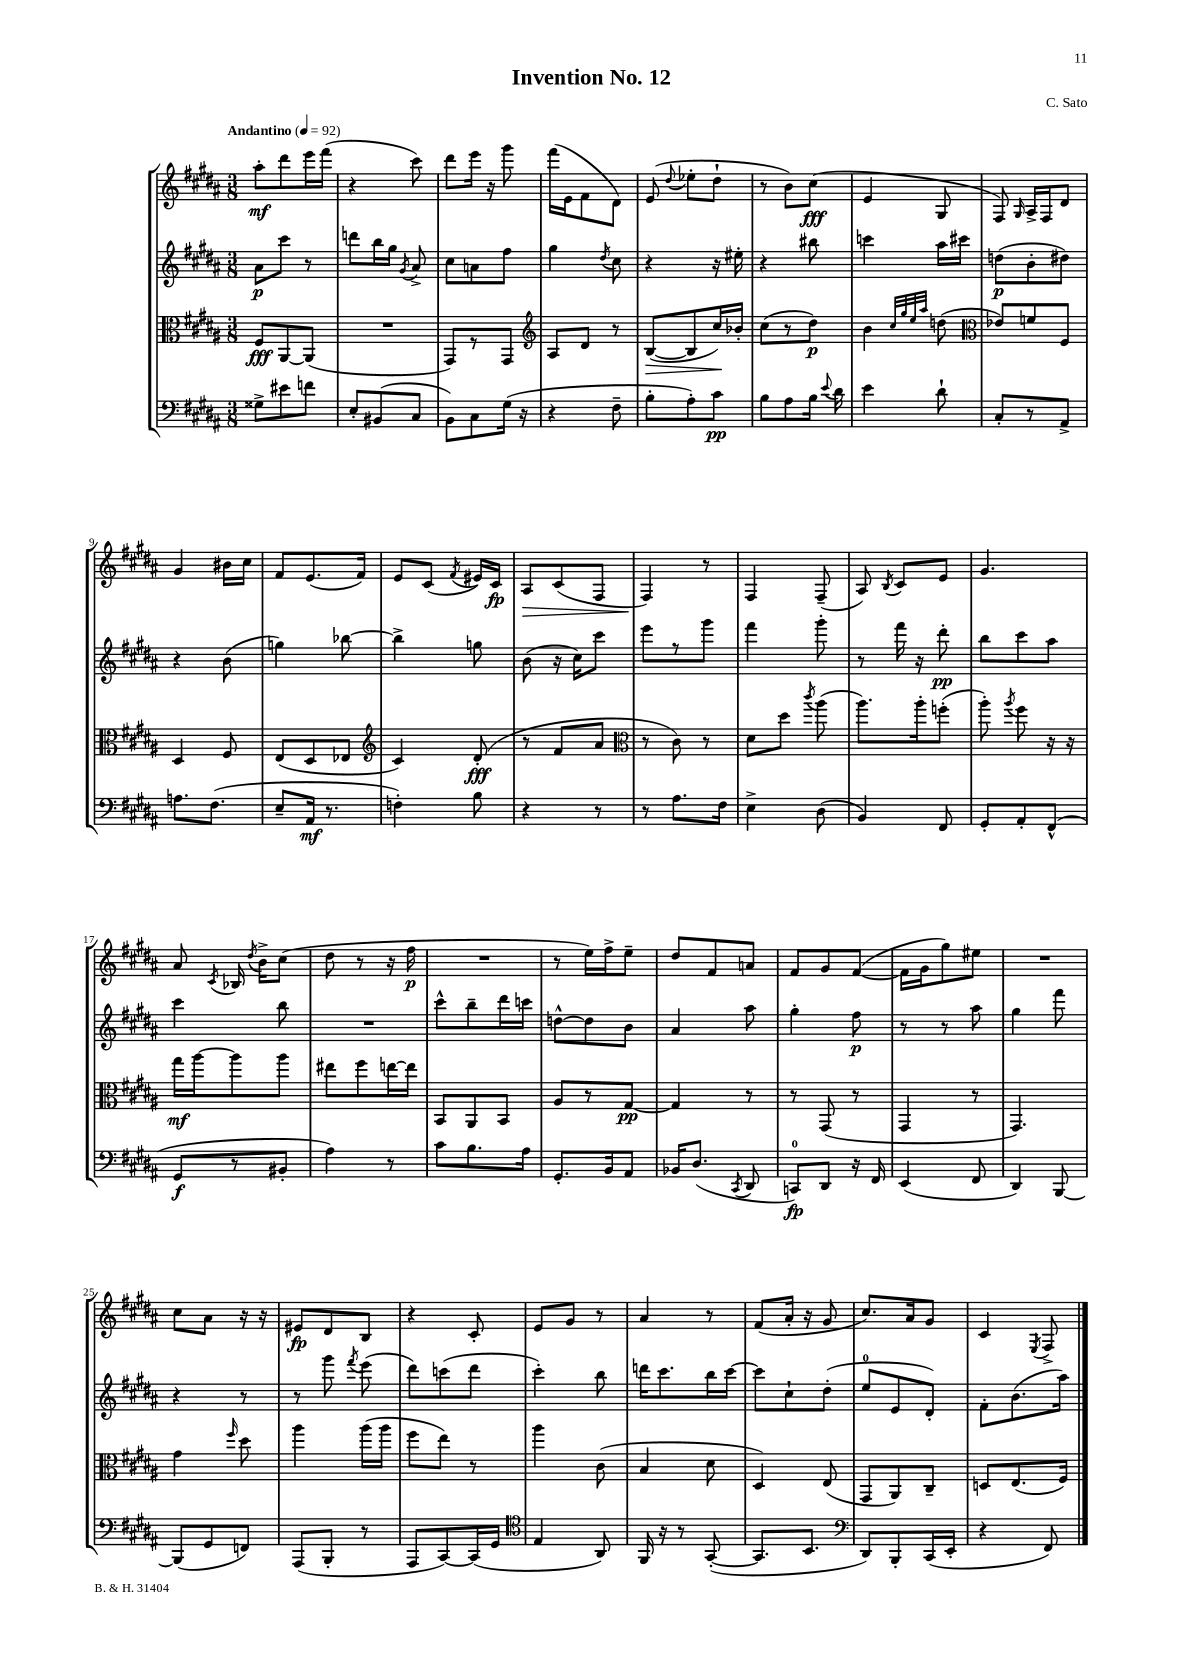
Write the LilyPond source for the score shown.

\header { title = "Invention No. 12" composer = "C. Sato" }
<<
\new StaffGroup <<
\new Staff = "s0" {
    \clef treble \key b \major \numericTimeSignature \time 3/8 \tempo "Andantino" 4 = 92
    \autoBeamOff ais''8[-.\mf dis'''8 e'''16 fis'''16]( |
    r4 cis'''8) |
    dis'''8[ e'''16] r16 gis'''8 |
    fis'''16[( e'16 fis'8 dis'8]) |
    e'8( \appoggiatura { dis''8 } ees''8[-. dis''8]-! |
    r8 b'8[) cis''8]\fff( |
    e'4 gis8 |
    fis8) \grace { gis16 } ais16[-> fis16 dis'8] |
    gis'4 bis'16[ cis''16] |
    fis'8[ e'8.( fis'16]) |
    e'8[ cis'8]( \acciaccatura { fis'8 } eis'16[) cis'16]\fp |
    ais8[\> cis'8( fis8] |
    fis4\!) r8 |
    fis4 fis8--( |
    ais8) \acciaccatura { b8 } cis'8[ e'8] |
    gis'4. |
    ais'8 \acciaccatura { cis'8 } bes16 \acciaccatura { dis''8 } b'16[-> cis''8]( |
    dis''8 r8 r16 fis''16\p |
    R4. |
    r8 e''16[) fis''16-> e''8]-- |
    dis''8[ fis'8 a'8] |
    fis'8[ gis'8 fis'8]~( |
    fis'16[ gis'16 gis''8) eis''8] |
    R4. |
    cis''8[ ais'8] r16 r16 |
    eis'8[\fp dis'8 b8] |
    r4 cis'8-. |
    e'8[ gis'8] r8 |
    ais'4 r8 |
    fis'8[( ais'16]-. r16 gis'8 |
    cis''8.[) ais'16 gis'8] |
    cis'4 \acciaccatura { e8 } fis8-> \bar "|." |
}
\new Staff = "s1" {
    \clef treble \key b \major \numericTimeSignature \time 3/8
    \autoBeamOff ais'8[\p cis'''8] r8 |
    d'''8[ b''16 gis''16] \acciaccatura { gis'8 } ais'8-> |
    cis''8[ a'8 fis''8] |
    gis''4 \acciaccatura { dis''8 } cis''8 |
    r4 r16 eis''16-. |
    r4 bis''8 |
    c'''4 ais''16[ cis'''16] |
    d''8[\p( b'8-. dis''8]) |
    r4 b'8( |
    g''4) bes''8~ |
    bes''4-> g''8 |
    b'8( r16 cis''16[) cis'''8] |
    e'''8[ r8 gis'''8] |
    fis'''4 gis'''8-. |
    r8 fis'''16 r16 dis'''8-.\pp |
    b''8[ cis'''8 ais''8] |
    cis'''4 b''8 |
    R4. |
    cis'''8[-^ b''8-- dis'''16 c'''16] |
    d''8[~-^ d''8 b'8] |
    ais'4 ais''8 |
    gis''4-. fis''8\p |
    r8 r8 ais''8 |
    gis''4 fis'''8 |
    r4 r8 |
    r8 gis'''8 \acciaccatura { fis'''8 } e'''8( |
    dis'''8[) c'''8( dis'''8] |
    cis'''4-.) b''8 |
    d'''16[ cis'''8. b''16 cis'''16]~ |
    cis'''8[ cis''8-! dis''8]-.( |
    e''8[-0 e'8 dis'8]-.) |
    fis'8[-. b'8.( ais''16]) \bar "|." |
}
\new Staff = "s2" {
    \clef alto \key b \major \numericTimeSignature \time 3/8
    \autoBeamOff fis8[\fff ais,8~ ais,8]( |
    R4. |
    gis,8[) r8 gis,8] |
    \clef treble ais8[ dis'8] r8 |
    b8[~\>( b8 cis''16\!) bes'16]-. |
    cis''8[( r8 dis''8]\p) |
    b'4 \grace { cis''32[ gis''32 e''32 ais''32] } d''8( |
    \clef alto ees'8[) f'8 fis8] |
    dis4 fis8 |
    e8[( dis8 ees8] |
    \clef treble cis'4) dis'8-.\fff( |
    r8 fis'8[ ais'8] |
    \clef alto r8 cis'8) r8 |
    dis'8[ dis''8] \acciaccatura { cis'''8 } ais''8( |
    ais''8.[) ais''16-. f''8]-.( |
    ais''8-.) \acciaccatura { ais''8 } fis''8 r16 r16 |
    gis''16[\mf ais''16~ ais''8 ais''8] |
    eis''8[ fis''8 e''16~ e''16] |
    b,8[ ais,8 b,8] |
    ais8[ r8 gis8]~\pp |
    gis4 r8 |
    r8 gis,8( r8 |
    gis,4 r8 |
    gis,4.) |
    gis'4 \grace { fis''16 } dis''8 |
    ais''4 ais''16[( ais''16] |
    fis''8[ e''8]) r8 |
    ais''4 cis'8( |
    b4 dis'8 |
    dis4) e8( |
    gis,8[ ais,8) cis8]-- |
    d8[ e8.( fis16]) \bar "|." |
}
\new Staff = "s3" {
    \clef bass \key b \major \numericTimeSignature \time 3/8
    \autoBeamOff gisis8[-> eis'8 f'8] |
    e8[-. bis,8( cis8] |
    b,8[) cis8 gis16]( r16 |
    r4 fis8-- |
    b8[-. ais8-.) cis'8]\pp |
    b8[ ais8 b16] \appoggiatura { e'8 } dis'16 |
    e'4 dis'8-! |
    cis8[-. r8 ais,8]-> |
    a8.[ fis8.]( |
    e8[-- ais,16]\mf r8. |
    f4-.) b8 |
    r4 r8 |
    r8 ais8.[ fis16] |
    e4-> dis8( |
    b,4) fis,8 |
    gis,8[-. ais,8-. fis,8]-^( |
    gis,8[\f r8 bis,8]-. |
    ais4) r8 |
    cis'8[ b8. ais16] |
    gis,8.[-. b,16 ais,8] |
    bes,16[ dis8.]( \acciaccatura { cis,8 } dis,8 |
    c,8[-0\fp) dis,8] r16 fis,16 |
    e,4( fis,8 |
    dis,4) b,,8~ |
    b,,8[( gis,8 f,8]) |
    ais,,8[( b,,8]-. r8 |
    ais,,8[ cis,8~) cis,16( gis,16] |
    \clef tenor e4 ais,8) |
    fis,16 r16 r8 gis,8~-.( |
    gis,8.[ b,8.] |
    \clef bass dis,8[) b,,8-. cis,16( e,16]-. |
    r4 fis,8) \bar "|." |
}
>>
>>
